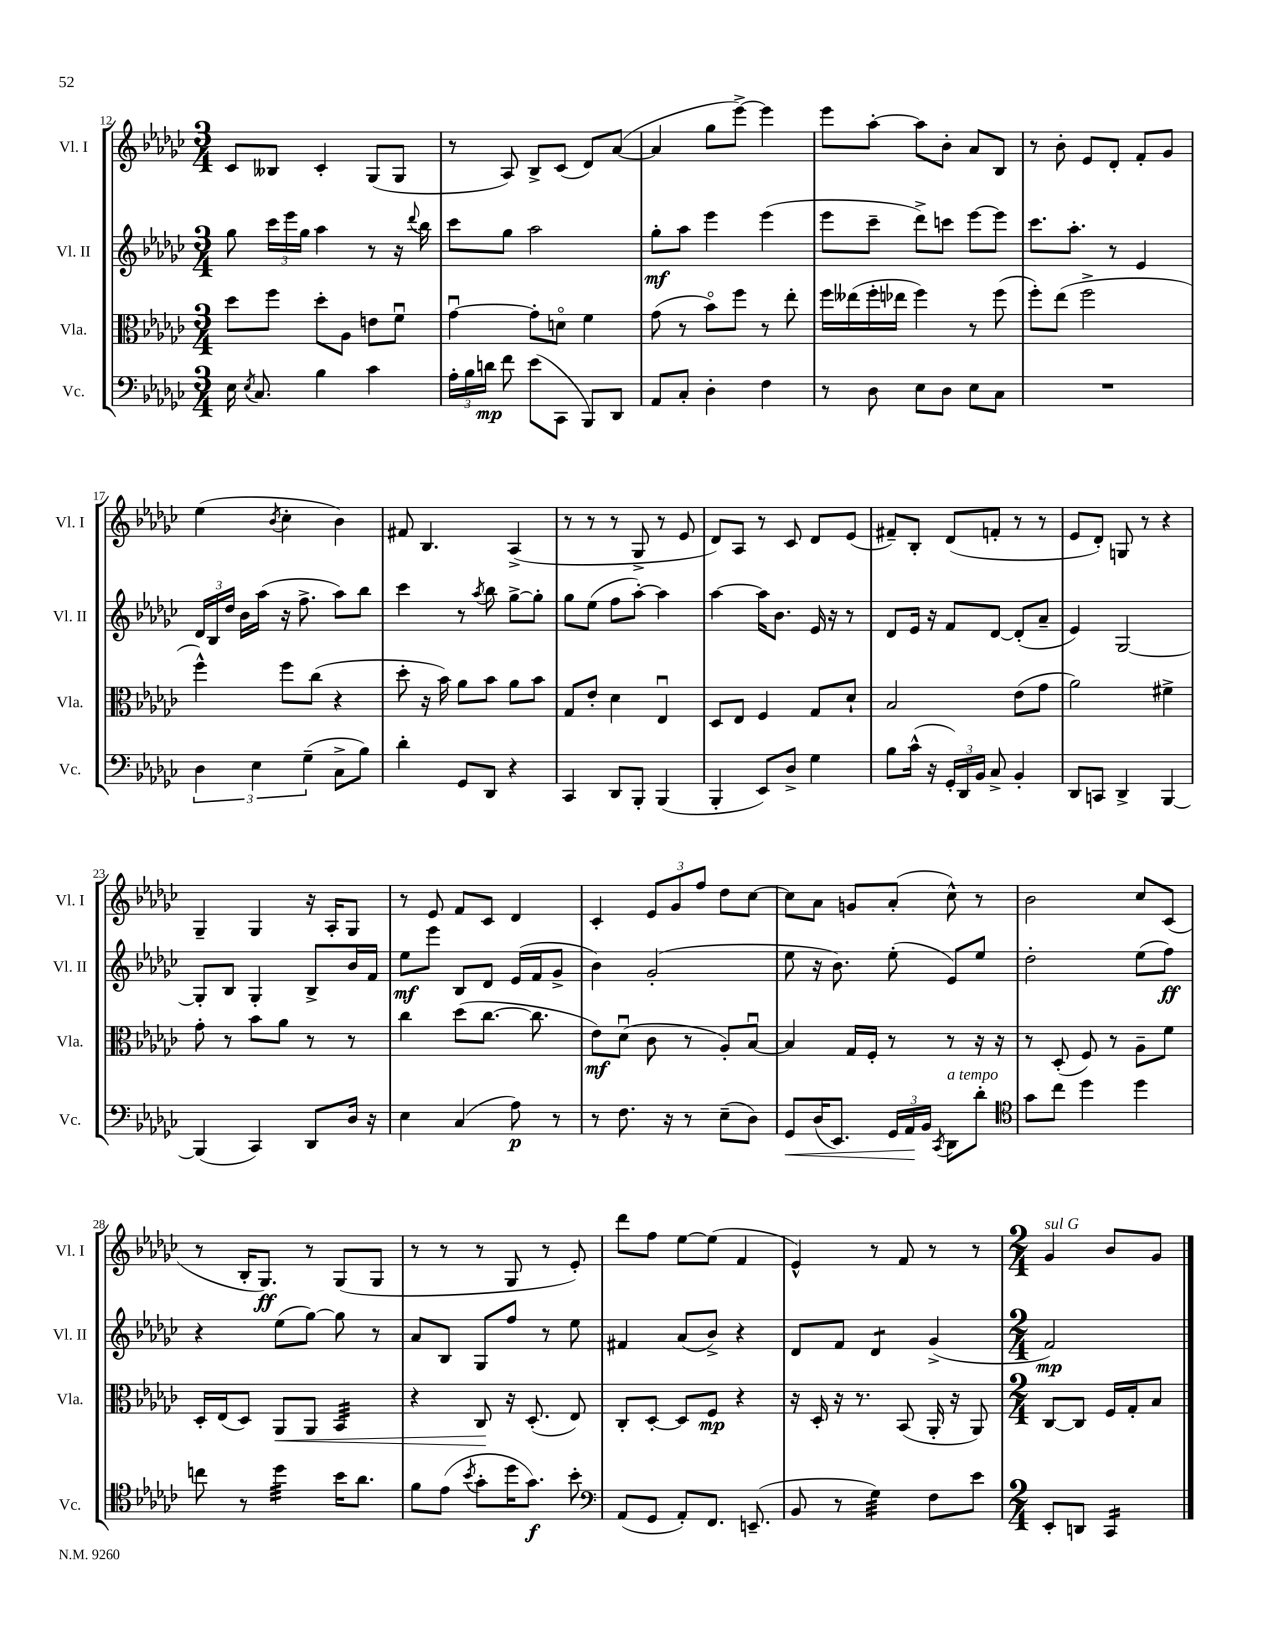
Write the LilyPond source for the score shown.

<<
\new StaffGroup <<
\new Staff = "s0" \with { instrumentName = "Vl. I" shortInstrumentName = "Vl. I" } {
    \clef treble \key ges \major \numericTimeSignature \time 3/4
    \autoBeamOff ces'8[ beses8] ces'4-. ges8[( ges8] |
    r8 aes8) bes8[-> ces'8]( des'8[) aes'8]~( |
    aes'4 ges''8[ ees'''8]~->) ees'''4 |
    ees'''8[ aes''8]~-. aes''8[ bes'8]-. aes'8[ bes8] |
    r8 bes'8-. ees'8[ des'8]-. f'8[-. ges'8] |
    ees''4( \acciaccatura { bes'8 } ces''4-. bes'4) |
    fis'8 bes4. aes4->( |
    r8 r8 r8 ges8-> r8 ees'8 |
    des'8[) aes8] r8 ces'8 des'8[ ees'8]( |
    fis'8[--) bes8]-. des'8[( f'8]-. r8 r8 |
    ees'8[ des'8]-.) g8 r8 r4 |
    ges4-- ges4 r16 aes16[-. ges8] |
    r8 ees'8 f'8[ ces'8] des'4 |
    ces'4-. \tuplet 3/2 { ees'8[ ges'8 f''8] } des''8[ ces''8]~ |
    ces''8[ aes'8] g'8[ aes'8]-.( ces''8-^) r8 |
    bes'2 ces''8[ ces'8]( |
    r8 bes16[-. ges8.]\ff) r8 ges8[( ges8] |
    r8 r8 r8 ges8 r8 ees'8-.) |
    des'''8[ f''8] ees''8[~ ees''8]( f'4 |
    ees'4-^) r8 f'8 r8 r8 |
    \numericTimeSignature \time 2/4 ges'4^\markup { \italic "sul G" } bes'8[ ges'8] \bar "|." |
}
\new Staff = "s1" \with { instrumentName = "Vl. II" shortInstrumentName = "Vl. II" } {
    \clef treble \key ges \major \numericTimeSignature \time 3/4
    \autoBeamOff ges''8 \tuplet 3/2 { ces'''16[ ees'''16 ges''16] } aes''4 r8 r16 \appoggiatura { des'''8 } bes''16 |
    ces'''8[ ges''8] aes''2 |
    ges''8[-.\mf aes''8] ees'''4 ees'''4( |
    ees'''8[ ces'''8]-- des'''8[->) c'''8] ees'''8[~ ees'''8] |
    ces'''8.[ aes''8.]-. r8 ees'4 |
    \tuplet 3/2 { des'16[ bes16 des''16] } bes'16[ aes''16]( r16 f''8.-> aes''8[) bes''8] |
    ces'''4 r8 \acciaccatura { aes''8 } bes''8 ges''8[~-> ges''8]-. |
    ges''8[ ees''8]( f''8[ aes''8]~-.) aes''4 |
    aes''4~ aes''16[ bes'8.] ees'16 r16 r8 |
    des'8[ ees'16] r16 f'8[ des'8]~ des'8[-.( aes'8]-- |
    ees'4) ges2~ |
    ges8[-. bes8] ges4-. bes8[-> bes'16 f'16] |
    ees''8[\mf ees'''8] bes8[ des'8] ees'16[( f'16 ges'8]-> |
    bes'4) ges'2-.( |
    ees''8 r16 bes'8.) ees''8-.( ees'8[) ees''8] |
    des''2-. ees''8[( f''8]\ff) |
    r4 ees''8[( ges''8]~) ges''8 r8 |
    aes'8[ bes8] ges8[ f''8] r8 ees''8 |
    fis'4 aes'8[( bes'8]->) r4 |
    des'8[ f'8] des'4:8 ges'4->( |
    \numericTimeSignature \time 2/4 f'2\mp) \bar "|." |
}
\new Staff = "s2" \with { instrumentName = "Vla." shortInstrumentName = "Vla." } {
    \clef alto \key ges \major \numericTimeSignature \time 3/4
    \autoBeamOff des''8[ f''8] des''8[-. aes8] e'8[ f'8]\downbow |
    ges'4~\downbow ges'8[-. d'8]\flageolet f'4 |
    ges'8( r8 bes'8[\flageolet) f''8] r8 ees''8-. |
    f''16[ eeses''16( f''16-. ees''16] f''4) r8 f''8( |
    f''8[-.) ees''8]( f''2-> |
    f''4-^) f''8[ ces''8]( r4 |
    des''8-. r16 bes'16) aes'8[ bes'8] aes'8[ bes'8] |
    ges8[ ees'8]-. des'4 ees4\downbow |
    des8[ ees8] f4 ges8[ des'8]-! |
    bes2 ees'8[( ges'8] |
    aes'2) fis'4-> |
    ges'8-. r8 bes'8[ aes'8] r8 r8 |
    ces''4 des''8[( ces''8.]~ ces''8. |
    ees'8[\mf) des'8]\downbow( ces'8 r8 aes8[-.) bes8]~\downbow |
    bes4 ges16[ f16]-. r8 r8 r16 r16 |
    r8 des8-.( f8) r8 aes8[-- f'8] |
    des16[-. ees16( des8]) aes,8[\< aes,8] bes,4:32 |
    r4 ces8\! r16 des8.-.( ees8) |
    ces8[-. des8]~-. des8[ f8]\mp r4 |
    r16 des16-. r16 r8. bes,8( aes,16-. r16 aes,8) |
    \numericTimeSignature \time 2/4 ces8[~ ces8] f16[ ges16-. bes8] \bar "|." |
}
\new Staff = "s3" \with { instrumentName = "Vc." shortInstrumentName = "Vc." } {
    \clef bass \key ges \major \numericTimeSignature \time 3/4
    \autoBeamOff ees16 \acciaccatura { ees8 } ces8. bes4 ces'4 |
    \tuplet 3/2 { aes16[-. bes16 d'16]\mp } f'8 ees'8[( ces,8] bes,,8[) des,8] |
    aes,8[ ces8]-. des4-. f4 |
    r8 des8 ees8[ des8] ees8[ ces8] |
    R2. |
    \tuplet 3/2 { des4 ees4 ges4--( } ces8[-> bes8]) |
    des'4-. ges,8[ des,8] r4 |
    ces,4 des,8[ bes,,8]-. bes,,4( |
    bes,,4-. ees,8[) des8]-> ges4 |
    bes8[ ces'16]-^( r16 \tuplet 3/2 { ges,16[-.) des,16 bes,16] } ces8-> bes,4-. |
    des,8[ c,8] des,4-> bes,,4~ |
    bes,,4( ces,4) des,8[ des16] r16 |
    ees4 ces4( aes8\p) r8 |
    r8 f8. r16 r8 ees8[--( des8]) |
    ges,8[\< des16( ees,8.]) \tuplet 3/2 { ges,16[ aes,16\! bes,16] } \acciaccatura { ces,8 } des,8[^\markup { \italic "a tempo" } des'8]-. |
    \clef tenor ges'8[ ces''8] des''4 des''4 |
    c''8 r8 des''4:32 bes'16[ aes'8.] |
    f'8[ ees'8]( \acciaccatura { bes'8 } ges'8[-. des''16 ges'8.]\f) bes'8-. |
    \clef bass aes,8[( ges,8] aes,8[-.) f,8.] e,8.--( |
    bes,8 r8 ges4:32) f8[ ees'8] |
    \numericTimeSignature \time 2/4 ees,8[-. d,8] ces,4:16 \bar "|." |
}
>>
>>
\layout { \context { \Score currentBarNumber = #12 } }
